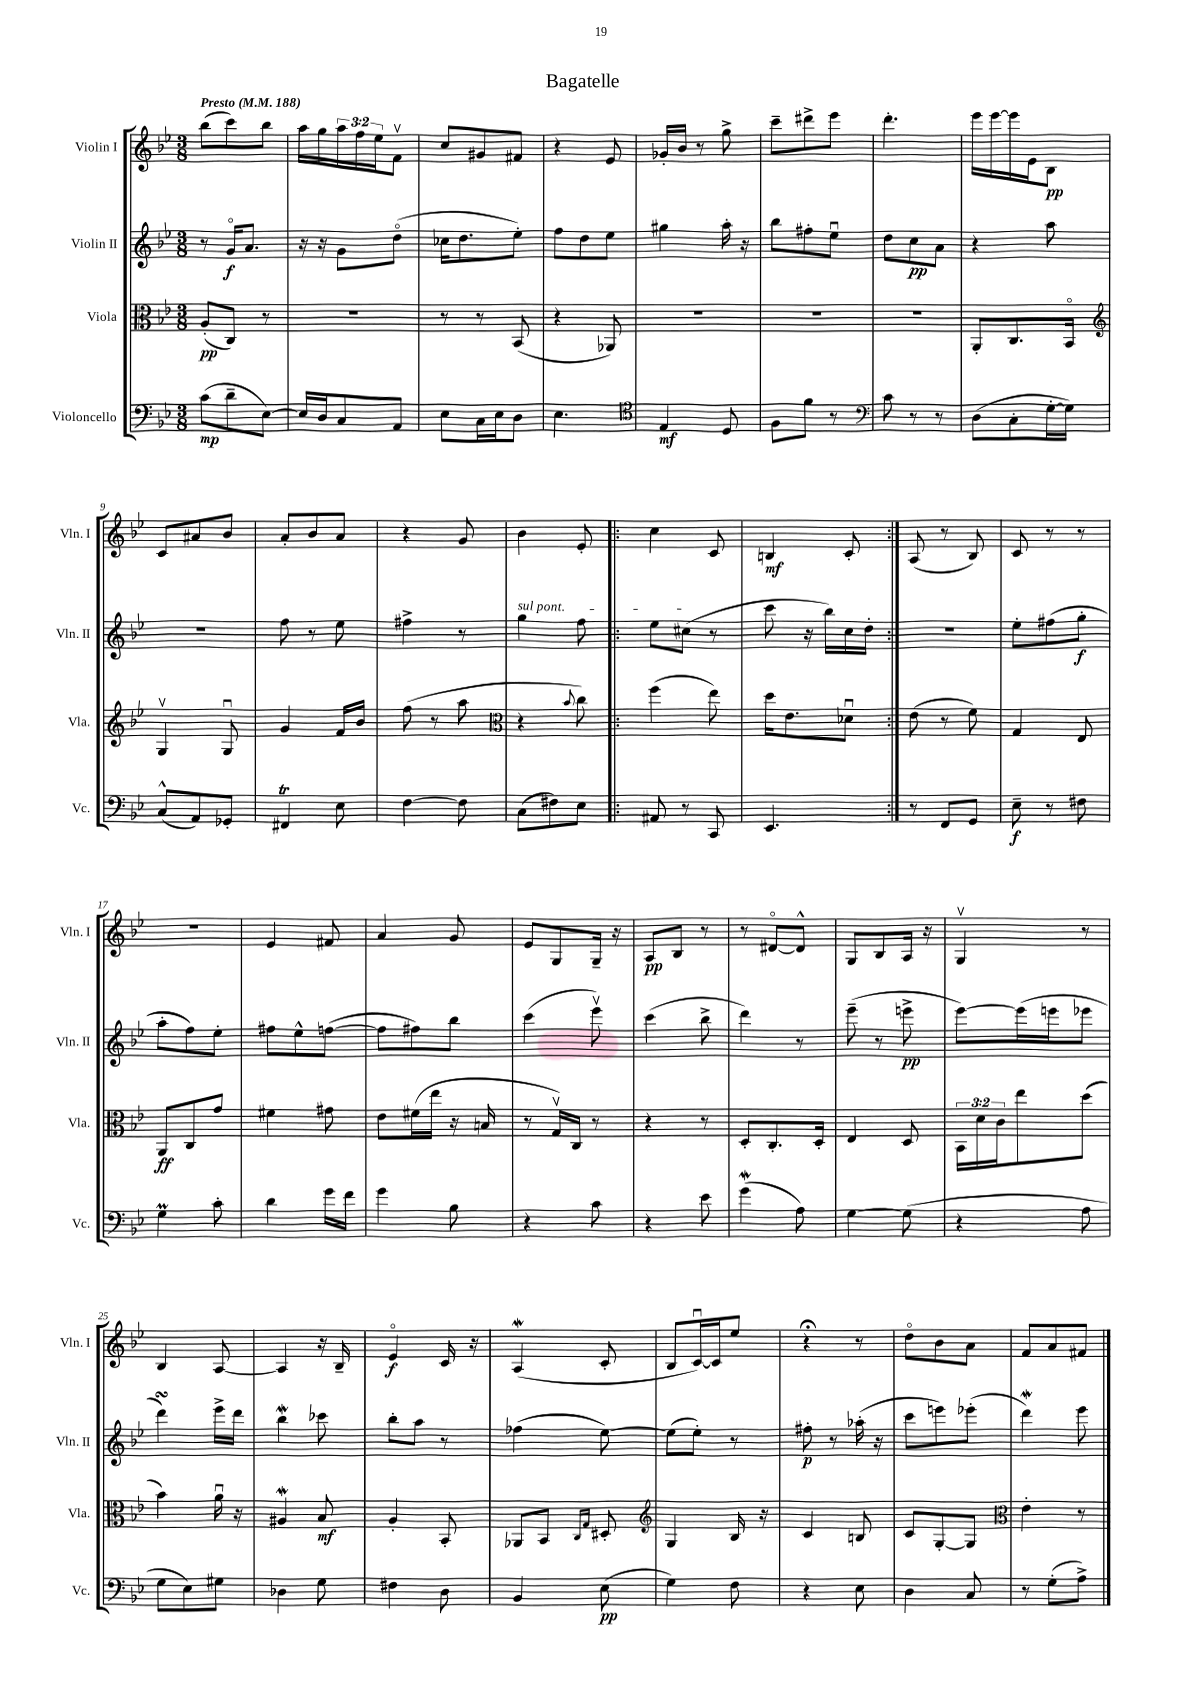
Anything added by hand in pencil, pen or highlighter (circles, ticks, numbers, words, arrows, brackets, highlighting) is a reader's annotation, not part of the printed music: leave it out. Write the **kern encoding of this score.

**kern	**dynam	**kern	**dynam	**kern	**dynam	**kern	**dynam
*part4	*part4	*part3	*part3	*part2	*part2	*part1	*part1
*staff4	*staff4	*staff3	*staff3	*staff2	*staff2	*staff1	*staff1
*I"Violoncello	*	*I"Viola	*	*I"Violin II	*	*I"Violin I	*
*I'Vc.	*	*I'Vla.	*	*I'Vln. II	*	*I'Vln. I	*
*clefF4	*	*clefC3	*	*clefG2	*	*clefG2	*
*k[b-e-]	*	*k[b-e-]	*	*k[b-e-]	*	*k[b-e-]	*
*M3/8	*	*M3/8	*	*M3/8	*	*M3/8	*
*MM188	*	*MM188	*	*MM188	*	*MM188	*
=1	=1	=1	=1	=1	=1	=1	=1
!	!	!	!	!	!	!LO:TX:a:B:t=Presto	!
(8c\L	mp	(8A'/L	pp	8r	.	(8bb-\L	.
8d~\	.	8C/J)	.	16g/KL	f	8ccc\)	.
.	.	.	.	8.a/J	.	.	.
[8E-\J)	.	8r	.	.	.	8bb-\J	.
=2	=2	=2	=2	=2	=2	=2	=2
16E-/LL]	.	4.r	.	16r	.	16aa\LL	.
16D/J	.	.	.	16r	.	16gg\	.
8C/	.	.	.	8g\L	.	24aa\	.
.	.	.	.	.	.	24ff\	.
.	.	.	.	.	.	24ee-\J	.
8AA/J	.	.	.	(8dd\J	.	8fv\J	.
=3	=3	=3	=3	=3	=3	=3	=3
8E-\L	.	8r	.	16cc-X\KL	.	8cc/L	.
.	.	.	.	8.dd\	.	.	.
16C\L	.	8r	.	.	.	8g#X/	.
16E-\J	.	.	.	.	.	.	.
8D\J	.	(8BB-/	.	8ee-'\J)	.	8f#X/J	.
=4	=4	=4	=4	=4	=4	=4	=4
4.E-\	.	4r	.	8ff\L	.	4r	.
.	.	.	.	8dd\	.	.	.
.	.	8AA-X/)	.	8ee-\J	.	8e-/	.
=5	=5	=5	=5	=5	=5	=5	=5
*clefC4	*	*	*	*	*	*	*
4E-/	mf	4.r	.	4gg#X\	.	16g-X'/LL	.
.	.	.	.	.	.	16b-/JJ	.
.	.	.	.	.	.	8r	.
8D/	.	.	.	16aa'\	.	8gg^\	.
.	.	.	.	16r	.	.	.
=6	=6	=6	=6	=6	=6	=6	=6
8F\L	.	4.r	.	8bb-\L	.	8ccc~\L	.
8f\J	.	.	.	8ff#X'\	.	8ddd#X^\	.
8r	.	.	.	8ee-u\J	.	8eee-\J	.
=7	=7	=7	=7	=7	=7	=7	=7
*clefF4	*	*	*	*	*	*	*
8c\	.	4.r	.	8dd\L	.	4.ddd'\	.
8r	.	.	.	8cc\	pp	.	.
8r	.	.	.	8a\J	.	.	.
=8	=8	=8	=8	=8	=8	=8	=8
(8D\L	.	8AA'/L	.	4r	.	16eee-\LL	.
.	.	.	.	.	.	[16eee-\	.
8C'\	.	8.C/	.	.	.	16eee-\]	.
.	.	.	.	.	.	16e-\J	.
[16G'\L	.	.	.	8aa\	.	8B-\J	pp
16G\JJ])	.	16BB-/Jk	.	.	.	.	.
!!LO:LB:g=z
=9	=9	=9	=9	=9	=9	=9	=9
*	*	*clefG2	*	*	*	*	*
(8C^^/L	.	4Gv/	.	4.r	.	8c/L	.
8AA/)	.	.	.	.	.	8a#X/	.
8GG-X'/J	.	8Gu/	.	.	.	8b-/J	.
=10	=10	=10	=10	=10	=10	=10	=10
4FF#Xt/	.	4g/	.	8ff\	.	8a'/L	.
.	.	.	.	8r	.	8b-/	.
8E-\	.	16f/LL	.	8ee-\	.	8a/J	.
.	.	16b-/JJ	.	.	.	.	.
=11	=11	=11	=11	=11	=11	=11	=11
[4F\	.	(8ff\	.	4ff#X^\	.	4r	.
.	.	8r	.	.	.	.	.
8F\]	.	8aa\	.	8r	.	8g/	.
=12	=12	=12	=12	=12	=12	=12	=12
*	*	*clefC3	*	*	*	*	*
!	!	!	!	!LO:TX:a:i:t=sul pont.	!	!	!
(8C\L	.	4r	.	4gg\	.	4b-\	.
8F#X\)	.	.	.	.	.	.	.
.	.	8qqb-/	.	.	.	.	.
8E-\J	.	8cc\)	.	8ff\	.	8e-'/	.
=13!|:	=13!|:	=13!|:	=13!|:	=13!|:	=13!|:	=13!|:	=13!|:
8AA#X/	.	(4ff\	.	8ee-\L	.	4cc\	.
8r	.	.	.	(8cc#X\J	.	.	.
8CC/	.	8ee-\)	.	8r	.	8c/	.
=14	=14	=14	=14	=14	=14	=14	=14
4.EE-/	.	16dd\KL	.	8ccc\	.	4Bn/	mf
.	.	8.e-\	.	.	.	.	.
.	.	.	.	16r	.	.	.
.	.	.	.	16bb-\LL)	.	.	.
.	.	8d-Xu\J	.	16cc\	.	8c'/	.
.	.	.	.	16dd'\JJ	.	.	.
=15:|!	=15:|!	=15:|!	=15:|!	=15:|!	=15:|!	=15:|!	=15:|!
8r	.	(8e-\	.	4.r	.	(8A/	.
8FF/L	.	8r	.	.	.	8r	.
8GG/J	.	8f\)	.	.	.	8B-/)	.
=16	=16	=16	=16	=16	=16	=16	=16
8E-~\	f	4G/	.	8ee-'\L	.	8c/	.
8r	.	.	.	(8ff#X\	.	8r	.
8F#X\	.	8E-/	.	8gg'\J	f	8r	.
!!LO:LB:g=z
=17	=17	=17	=17	=17	=17	=17	=17
4GM\	.	8AA/L	ff	8aa'\L	.	4.r	.
.	.	8C/	.	8ff\)	.	.	.
8c'\	.	8g/J	.	8ee-'\J	.	.	.
=18	=18	=18	=18	=18	=18	=18	=18
4d\	.	4f#X\	.	8ff#X\L	.	4e-/	.
.	.	.	.	8ee-^^\	.	.	.
16g\LL	.	8g#X\	.	([8ffn\J	.	8f#X/	.
16f\JJ	.	.	.	.	.	.	.
=19	=19	=19	=19	=19	=19	=19	=19
4g\	.	8e-\L	.	8ff\L]	.	4a/	.
.	.	(16f#X\L	.	8ff#X\)	.	.	.
.	.	16ee-\JJ	.	.	.	.	.
8B-\	.	16r	.	8bb-\J	.	8g/	.
.	.	16Bn/	.	.	.	.	.
=20	=20	=20	=20	=20	=20	=20	=20
4r	.	8r	.	(4ccc\	.	8e-/L	.
.	.	16Gv/LL)	.	.	.	8G/	.
.	.	16C/JJ	.	.	.	.	.
8c\	.	8r	.	8eee-v\)	.	16G~/Jk	.
.	.	.	.	.	.	16r	.
=21	=21	=21	=21	=21	=21	=21	=21
4r	.	4r	.	(4ccc\	.	8A/L	pp
.	.	.	.	.	.	8B-/J	.
8e-\	.	8r	.	8bb-^\	.	8r	.
=22	=22	=22	=22	=22	=22	=22	=22
(4gW\	.	8D'/L	.	4ddd\)	.	8r	.
.	.	8.C'/	.	.	.	[8d#X/L	.
8A\)	.	.	.	8r	.	8d#^^/J]	.
.	.	16D'/Jk	.	.	.	.	.
=23	=23	=23	=23	=23	=23	=23	=23
[4G\	.	4E-/	.	(8eee-~\	.	8G/L	.
.	.	.	.	8r	.	8B-/	.
(8G\]	.	8D/	.	8eeen^\	pp	16A/Jk	.
.	.	.	.	.	.	16r	.
=24	=24	=24	=24	=24	=24	=24	=24
4r	.	24BB-\LL	.	[8eee-\L)	.	4Gv/	.
.	.	24d\	.	.	.	.	.
.	.	24c\J	.	.	.	.	.
.	.	8ee-\	.	(16eee-\L]	.	.	.
.	.	.	.	16eeen\J	.	.	.
8A\	.	(8dd\J	.	8eee-X\J	.	8r	.
!!LO:LB:g=z
=25	=25	=25	=25	=25	=25	=25	=25
8G\L	.	4b-\)	.	4dddsSsS\)	.	4B-/	.
8E-\)	.	.	.	.	.	.	.
8G#X\J	.	16au\	.	16eee-^\LL	.	[8A/	.
.	.	16r	.	16ddd\JJ	.	.	.
=26	=26	=26	=26	=26	=26	=26	=26
4D-X\	.	4A#XW/	.	4bb-w\	.	4A/]	.
8G\	.	8B-/	mf	8ccc-X\	.	16r	.
.	.	.	.	.	.	16B-~/	.
=27	=27	=27	=27	=27	=27	=27	=27
4F#X\	.	4A'/	.	8bb-'\L	.	4e-/	f
.	.	.	.	8aa\J	.	.	.
8D\	.	8BB-'/	.	8r	.	16c/	.
.	.	.	.	.	.	16r	.
=28	=28	=28	=28	=28	=28	=28	=28
4BB-/	.	8AA-X/L	.	(4ff-X\	.	(4AW/	.
.	.	8BB-/J	.	.	.	.	.
.	.	16qqC/LL	.	.	.	.	.
.	.	16qqG/JJ	.	.	.	.	.
(8E-\	pp	8D#X'/	.	[8ee-\)	.	8c'/	.
=29	=29	=29	=29	=29	=29	=29	=29
*	*	*clefG2	*	*	*	*	*
4G\)	.	4G/	.	(8ee-\L]	.	8B-/L	.
.	.	.	.	8ee-'\J)	.	[16cu/L)	.
.	.	.	.	.	.	16c/J]	.
8F\	.	16B-/	.	8r	.	8ee-/J	.
.	.	16r	.	.	.	.	.
=30	=30	=30	=30	=30	=30	=30	=30
4r	.	4c/	.	8ff#X'\	p	4r;<	.
.	.	.	.	8r	.	.	.
8E-\	.	8Bn/	.	(16aa-X'\	.	8r	.
.	.	.	.	16r	.	.	.
=31	=31	=31	=31	=31	=31	=31	=31
4D\	.	8c/L	.	8ccc\L	.	8dd\L	.
.	.	[8G'/	.	8eeen\)	.	8b-\	.
8C/	.	8G/J]	.	(8eee-X'\J	.	8a\J	.
=32	=32	=32	=32	=32	=32	=32	=32
*	*	*clefC3	*	*	*	*	*
8r	.	4e-'\	.	4dddW\)	.	8f/L	.
(8G'\L	.	.	.	.	.	8a/	.
8A^\J)	.	8r	.	8eee-\	.	8f#X/J	.
==	==	==	==	==	==	==	==
*-	*-	*-	*-	*-	*-	*-	*-
